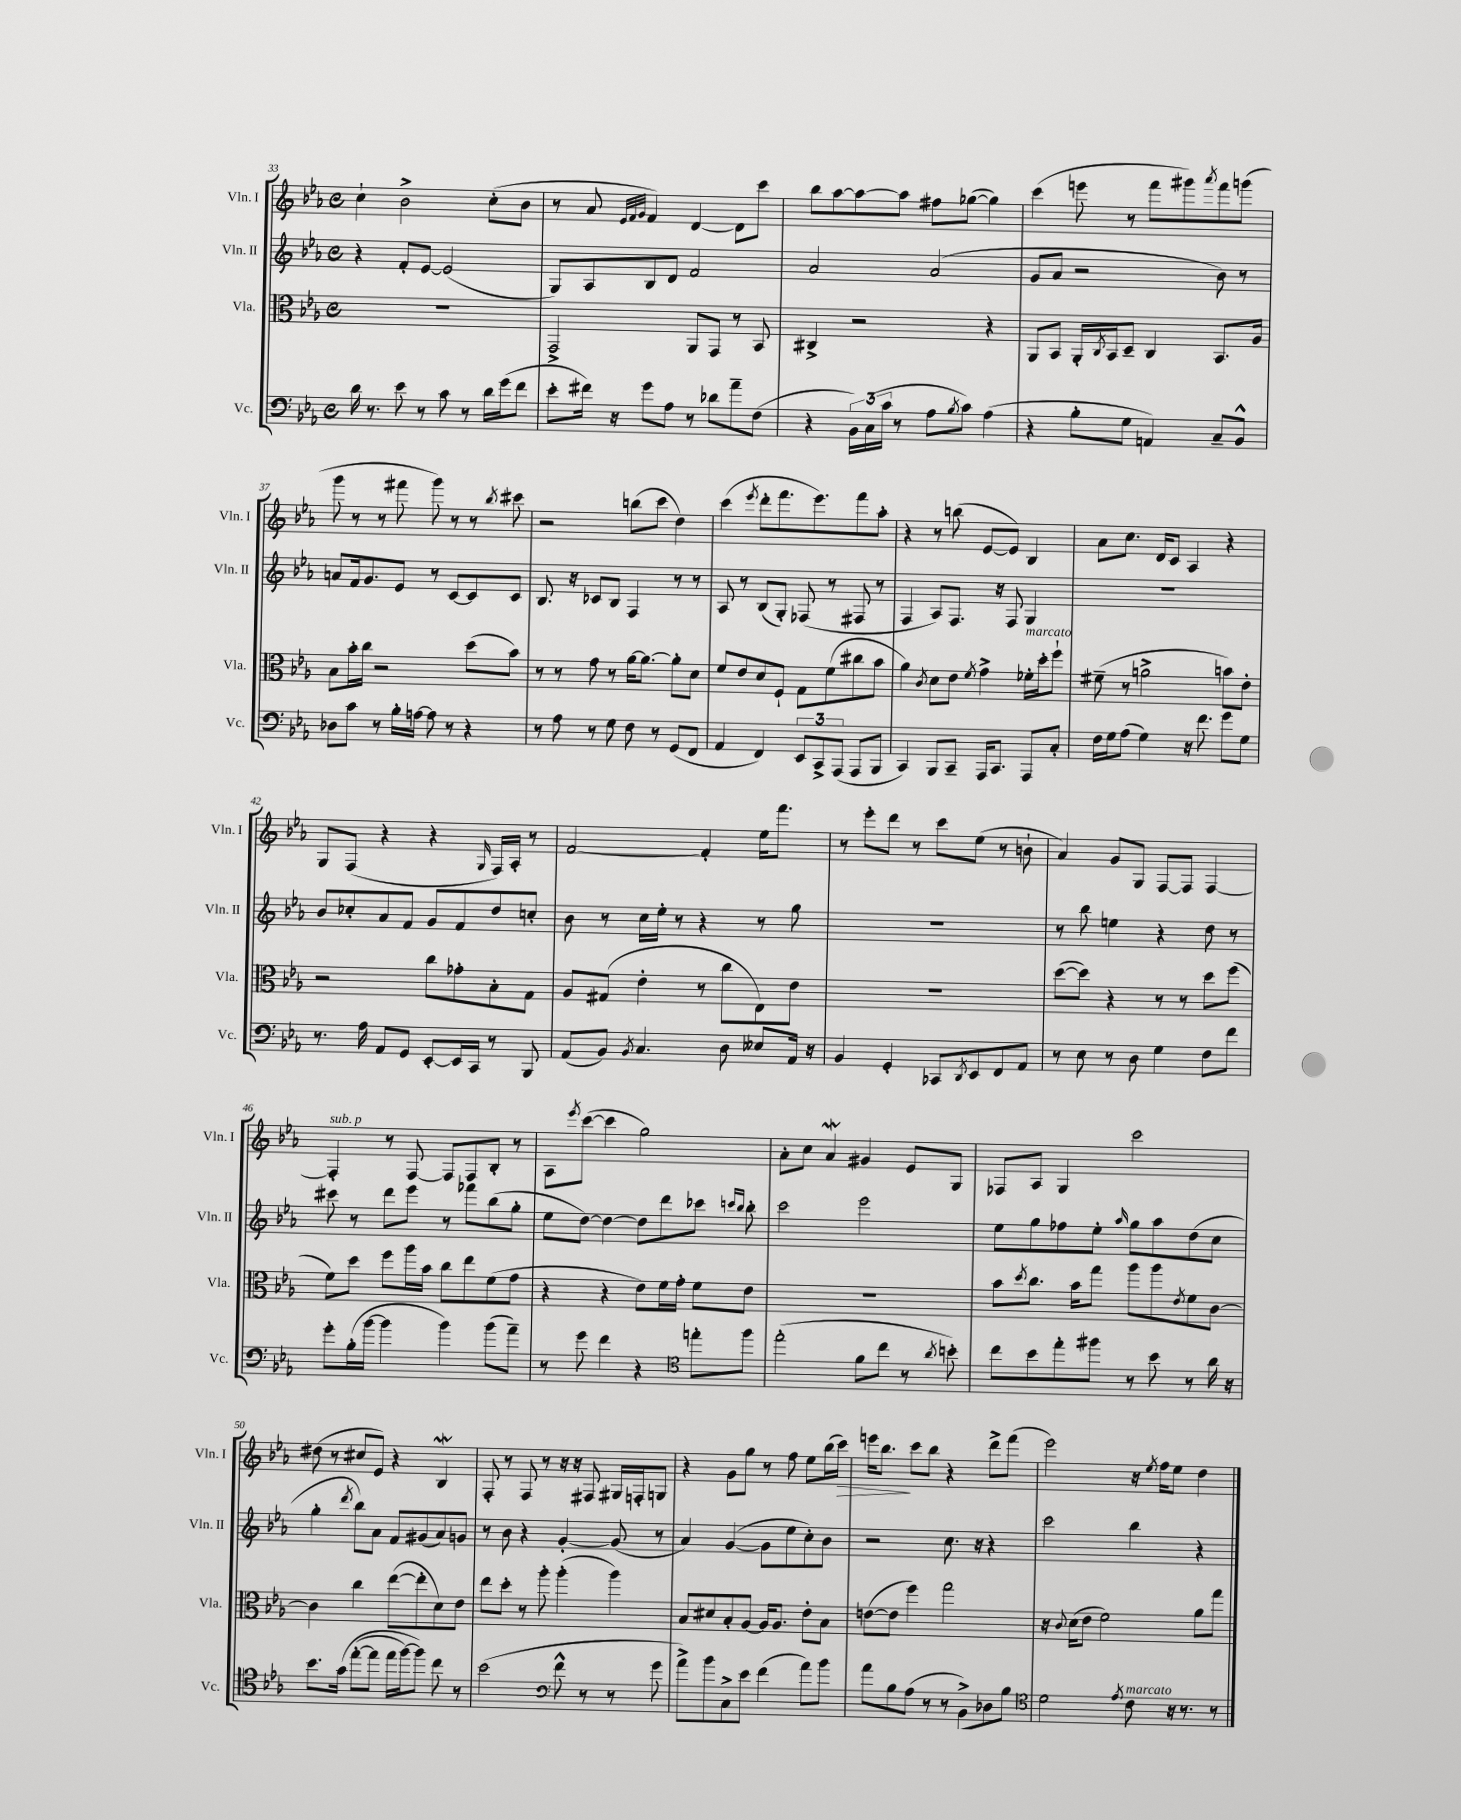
<<
\new StaffGroup <<
\new Staff = "s0" \with { instrumentName = "Vln. I" shortInstrumentName = "Vln. I" } {
    \clef treble \key ees \major \defaultTimeSignature \time 4/4
    c''4-! bes'2-> c''8-.( bes'8 |
    r8 aes'8 \grace { ees'32 f'32 g'32 } f'4) d'4~ d'8 c'''8 |
    bes''8 aes''8~ aes''8~ aes''8 fis''8 ges''8~( ges''4) |
    c'''4( e'''8 r8 f'''8 gis'''8) \acciaccatura { aes'''8 } f'''8 g'''8( |
    g'''8 r8 r8 fis'''8 g'''8) r8 r8 \acciaccatura { bes''8 } cis'''8 |
    r2 b''8( c'''8 d''4) |
    c'''4( \acciaccatura { ees'''8 } d'''8-. f'''8. ees'''8.) f'''8 aes''8-. |
    r4 r8 b''8( ees'8~ ees'8) bes4 |
    aes'8 c''8. d'16 c'8 aes4 r4 |
    g8 f8( r4 r4 \grace { g16 } f16) aes16-. r8 |
    f'2~ f'4-. ees''16 f'''8. |
    r8 ees'''8-. d'''8 r8 c'''8 ees''8( r8 b'8-! |
    aes'4) g'8 g8 f8~ f8 f4~ |
    f4-.^\markup { \italic "sub. p" } r8 f8~ f8 f8 bes8-. r8 |
    aes8 \acciaccatura { ees'''8 } c'''8~( c'''4 g''2) |
    aes'8-. c''8 aes'4\mordent gis'4 ees'8 g8 |
    fes8 aes8 g4 c'''2 |
    dis''8( r8 cis''8 ees'8) r4 bes4\mordent |
    f8-. r8 f8 r8 r16 r16 fis8 gis16 f16-. g8 |
    r4 g'8 g''8 r8 f''8 ees''8 bes''16( c'''16\>) |
    e'''16 bes''8.\! c'''8 bes''8 r4 d'''8-> f'''8( |
    ees'''2) r16 \acciaccatura { ees''8 } f''16 ees''8 d''4 \bar "|." |
}
\new Staff = "s1" \with { instrumentName = "Vln. II" shortInstrumentName = "Vln. II" } {
    \clef treble \key ees \major \defaultTimeSignature \time 4/4
    r4 f'8-. ees'8~ ees'2( |
    g8) aes8 bes8 d'8 f'2 |
    aes'2 aes'2( |
    g'8 aes'8 r2 bes'8) r8 |
    a'8 f'16 g'8. ees'8 r8 c'8~ c'8 c'8 |
    bes8. r16 ces'8 bes8 f4 r8 r8 |
    aes8 r8 bes8( g8-.) fes8( r8 fis8 r8 |
    f4 aes8) f8. r16 f8 g4 |
    R1 |
    bes'8 ces''8-. aes'8 f'8 g'8 f'8 d''8 c''8-. |
    bes'8 r8 c''16 ees''16-. r8 r4 r8 g''8 |
    R1 |
    r8 bes''8 e''4 r4 d''8 r8 |
    cis'''8 r8 d'''8 ees'''8 r8 fes'''8 bes''8( g''8-. |
    ees''8 d''8~) d''4~ d''8 d'''8 ces'''8 \grace { c'''16 bes''16 } bes''8-. |
    c'''2 ees'''2 |
    ees''8 g''8 fes''8 ees''8-. \grace { aes''16 } g''8 aes''8 d''8( c''8 |
    g''4-. \acciaccatura { d'''8 } bes''8) aes'8 f'8 gis'8( aes'8) g'8 |
    r8 bes'8 r4 g'4~-. g'8( r8 |
    aes'4) g'4~( g'8 ees''8 c''8-.) bes'8 |
    r2 c''8. r16 r4 |
    c'''2 bes''4 r4 \bar "|." |
}
\new Staff = "s2" \with { instrumentName = "Vla." shortInstrumentName = "Vla." } {
    \clef alto \key ees \major \defaultTimeSignature \time 4/4
    R1 |
    g,2-> aes,8 g,8 r8 bes,8 |
    cis4-> r2 r4 |
    aes,8 bes,8 aes,16-. \acciaccatura { c8 } bes,16 d8-- c4 bes,8. aes16 |
    bes8 bes'16-. c''16 r2 d''8( bes'8) |
    r8 r8 g'8 r8 aes'16~ aes'8.~ aes'8-. d'8 |
    f'8 ees'8 d'8 f8-! g8 f'8( cis''8 bes'8 |
    aes'4) \acciaccatura { c'8 } d'8 ees'8 \acciaccatura { f'8 } g'4-> fes'16-.^\markup { \italic "marcato" } d''16-. f''8-! |
    fis'8--( r8 a'2-> b'8) ees'8-. |
    r2 c''8 ges'8-. bes8-. g8 |
    aes8 gis8( ees'4-. r8 c''8 ees8) ees'8 |
    R1 |
    d''8~( d''8) r4 r8 r8 d''8 f''8( |
    f'8) d''8 f''8 aes''16 bes'16 c''8 ees''8 f'8( g'8 |
    r4 r4 ees'8) f'16 g'16-. f'8 ees'8 |
    R1 |
    bes'8 \acciaccatura { d''8 } c''8. bes'16 g''8 aes''8 aes''8 \acciaccatura { ees'8 } f'8 c'8~ |
    c'4 c''4 ees''8~( ees''8-. d'8) ees'8 |
    ees''8 d''8-. r8 aes''8-. aes''4-.( aes''4) |
    bes8 dis'8 bes8-. aes8~ aes16 aes8. ees'8-. bes8 |
    e'8~( e'8 f''4) g''2 |
    r16 \appoggiatura { c'8 } d'16( ees'8 f'2) aes'8 g''8 \bar "|." |
}
\new Staff = "s3" \with { instrumentName = "Vc." shortInstrumentName = "Vc." } {
    \clef bass \key ees \major \defaultTimeSignature \time 4/4
    d'16 r8. ees'8 r8 c'8 r8 d'16 g'16( f'8 |
    ees'8-. fis'16) r16 g'8 aes8 r8 des'8 aes'8-- f8( |
    r4 \tuplet 3/2 { bes,16) c16( c'16 } r8 aes8 \acciaccatura { bes8 } c'8) aes4( |
    r4 bes8-. g8 a,4) c8-- bes,8-^ |
    des8 c'8 r8 bes16-. a16~ a8 r8 r4 |
    r8 aes8 r8 g8 f8 r8 g,8( f,8 |
    aes,4 f,4) \tuplet 3/2 { ees,8 c,8-> aes,,8( } aes,,8 bes,,8 |
    c,4) bes,,8 c,8-- aes,,16 c,8. aes,,8 c8-. |
    f16 g16 aes8( g4) r16 f'8. g'8 g8 |
    r8. aes16 aes,8 g,8 ees,8~-. ees,16 c,16 r8 bes,,8 |
    aes,8( bes,8) \acciaccatura { bes,8 } c4. d8 eeses8 aes,16 r16 |
    bes,4 g,4-. ces,8 \acciaccatura { d,8 } ees,8 f,8 aes,8 |
    r8 ees8 r8 d8 g4 f8 f'8 |
    g'8-. bes16-.( bes'16~ bes'4 bes'4) bes'8( aes'8--) |
    r8 g'8 f'4 r4 \clef tenor e''8-. f''8 |
    ees''2-.( f'8 c''8 r8 \acciaccatura { aes'8 } b'8-.) |
    c''8 bes'8 ees''8-. fis''8 r8 bes'8 r8 aes'16 r16 |
    bes'8. g'16\( ees''8~-.( ees''8 ees''16 f''16~) f''8\) c''8 r8 |
    bes'2( \clef bass f'8-^ r8 r8 g'8 |
    aes'8->) bes'8 c8-> ees'8 f'4( aes'8) bes'8 |
    aes'8 bes8 aes8( r8 r8 bes,8->) des8 bes8 |
    \clef tenor d'2 \acciaccatura { ees'8 } c'8^\markup { \italic "marcato" } r16 r8. r8 \bar "|." |
}
>>
>>
\layout { \context { \Score currentBarNumber = #33 } }
